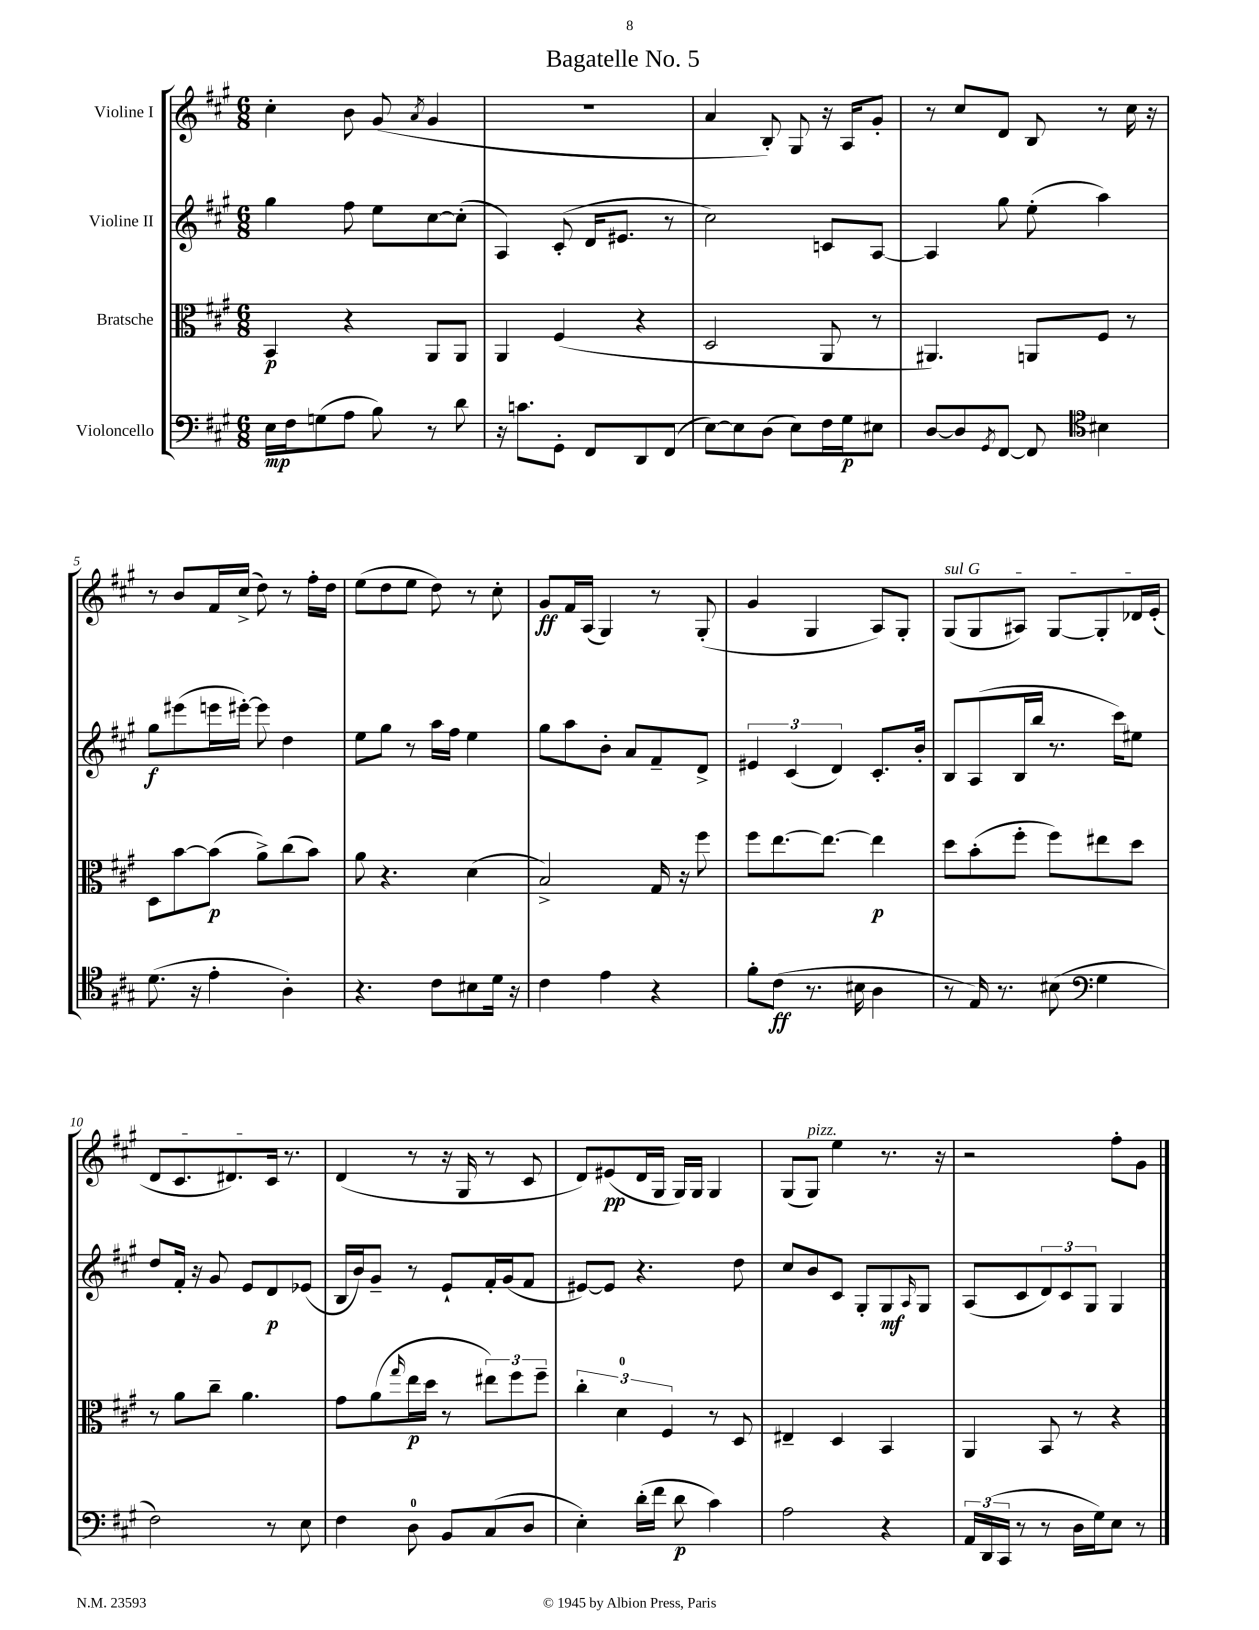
\header { title = "Bagatelle No. 5" }
<<
\new StaffGroup <<
\new Staff = "s0" \with { instrumentName = "Violine I" } {
    \clef treble \key a \major \numericTimeSignature \time 6/8
    cis''4-. b'8 gis'8( \acciaccatura { a'8 } gis'4 |
    R2. |
    a'4 b8-.) gis8 r16 a16 gis'8-. |
    r8 cis''8 d'8 b8 r8 cis''16 r16 |
    r8 b'8 fis'16 cis''16->( d''8) r8 fis''16-. d''16 |
    e''8( d''8 e''8 d''8) r8 cis''8-. |
    gis'8\ff fis'16 a16( gis4) r8 gis8-.( |
    gis'4 gis4 a8) gis8-. |
    \once \override TextSpanner.bound-details.left.text = \markup { \italic "sul G" } gis8\startTextSpan( gis8 ais8) gis8~ gis8-. des'16 e'16-.( |
    d'8 cis'8. dis'8.) cis'16\stopTextSpan r8. |
    d'4( r8 r16 gis16 r8 cis'8 |
    d'8) eis'8\pp( d'16 gis16 gis16) gis16 gis4 |
    gis8( gis8^\markup { \italic "pizz." }) e''4 r8. r16 |
    r2 fis''8-. gis'8 \bar "|." |
}
\new Staff = "s1" \with { instrumentName = "Violine II" } {
    \clef treble \key a \major \numericTimeSignature \time 6/8
    gis''4 fis''8 e''8 cis''8~ cis''8-.( |
    a4) cis'8-.( d'16 eis'8. r8 |
    cis''2) c'8 a8~ |
    a4 gis''8 e''8-.( a''4) |
    gis''8\f eis'''8( e'''16 eis'''16~-.) eis'''8 d''4 |
    e''8 gis''8 r8 a''16 fis''16 e''4 |
    gis''8 a''8 b'8-. a'8 fis'8-- d'8-> |
    \tuplet 3/2 { eis'4 cis'4( d'4) } cis'8.-. b'16-. |
    b8 a8( b16 b''16 r8. cis'''16) eis''8 |
    d''8 fis'16-. r16 gis'8 e'8 d'8\p ees'8( |
    b16 b'16) gis'8-- r8 e'8-! fis'16-. gis'16( fis'8 |
    eis'8~) eis'8 r4. d''8 |
    cis''8 b'8 cis'8 gis8-. gis8\mf \grace { a16 } gis8 |
    a8( cis'8 \tuplet 3/2 { d'8) cis'8 gis8 } gis4 \bar "|." |
}
\new Staff = "s2" \with { instrumentName = "Bratsche" } {
    \clef alto \key a \major \numericTimeSignature \time 6/8
    b,4\p r4 a,8 a,8 |
    a,4 fis4( r4 |
    d2 a,8 r8 |
    ais,4.) a,8 fis8 r8 |
    d8 b'8~ b'8\p( a'8->) cis''8( b'8) |
    a'8 r4. d'4( |
    b2->) gis16 r16 fis''8 |
    fis''8 e''8.~ e''8.~ e''4\p |
    d''8 b'8-.( fis''8-. fis''8) eis''8 d''8 |
    r8 a'8 cis''8-- a'4. |
    gis'8 a'8( \grace { gis''16 } e''16\p d''16 r8 \tuplet 3/2 { eis''8) fis''8 fis''8-- } |
    \tuplet 3/2 { cis''4-. d'4-0 fis4 } r8 d8 |
    eis4-- d4 b,4 |
    a,4 b,8 r8 r4 \bar "|." |
}
\new Staff = "s3" \with { instrumentName = "Violoncello" } {
    \clef bass \key a \major \numericTimeSignature \time 6/8
    e16\mp fis16 g8( a8 b8) r8 d'8 |
    r16 c'8. gis,8-. fis,8 d,8 fis,8( |
    e8~) e8 d8( e8) fis16 gis16\p eis8 |
    d8~ d8 \acciaccatura { gis,8 } fis,8~ fis,8 \clef tenor bis4 |
    d'8.( r16 e'4-. a4-.) |
    r4. cis'8 bis8 d'16 r16 |
    cis'4 e'4 r4 |
    fis'8-. cis'8\ff( r8. bis16 a4 |
    r8 e16) r8. bis8( \clef bass gis4 |
    fis2) r8 e8 |
    fis4 d8-0 b,8 cis8( d8 |
    e4-.) d'16-.( fis'16 d'8\p cis'4) |
    a2 r4 |
    \tuplet 3/2 { a,16 d,16( cis,16 } r8 r8 d16 gis16) e8 r8 \bar "|." |
}
>>
>>
